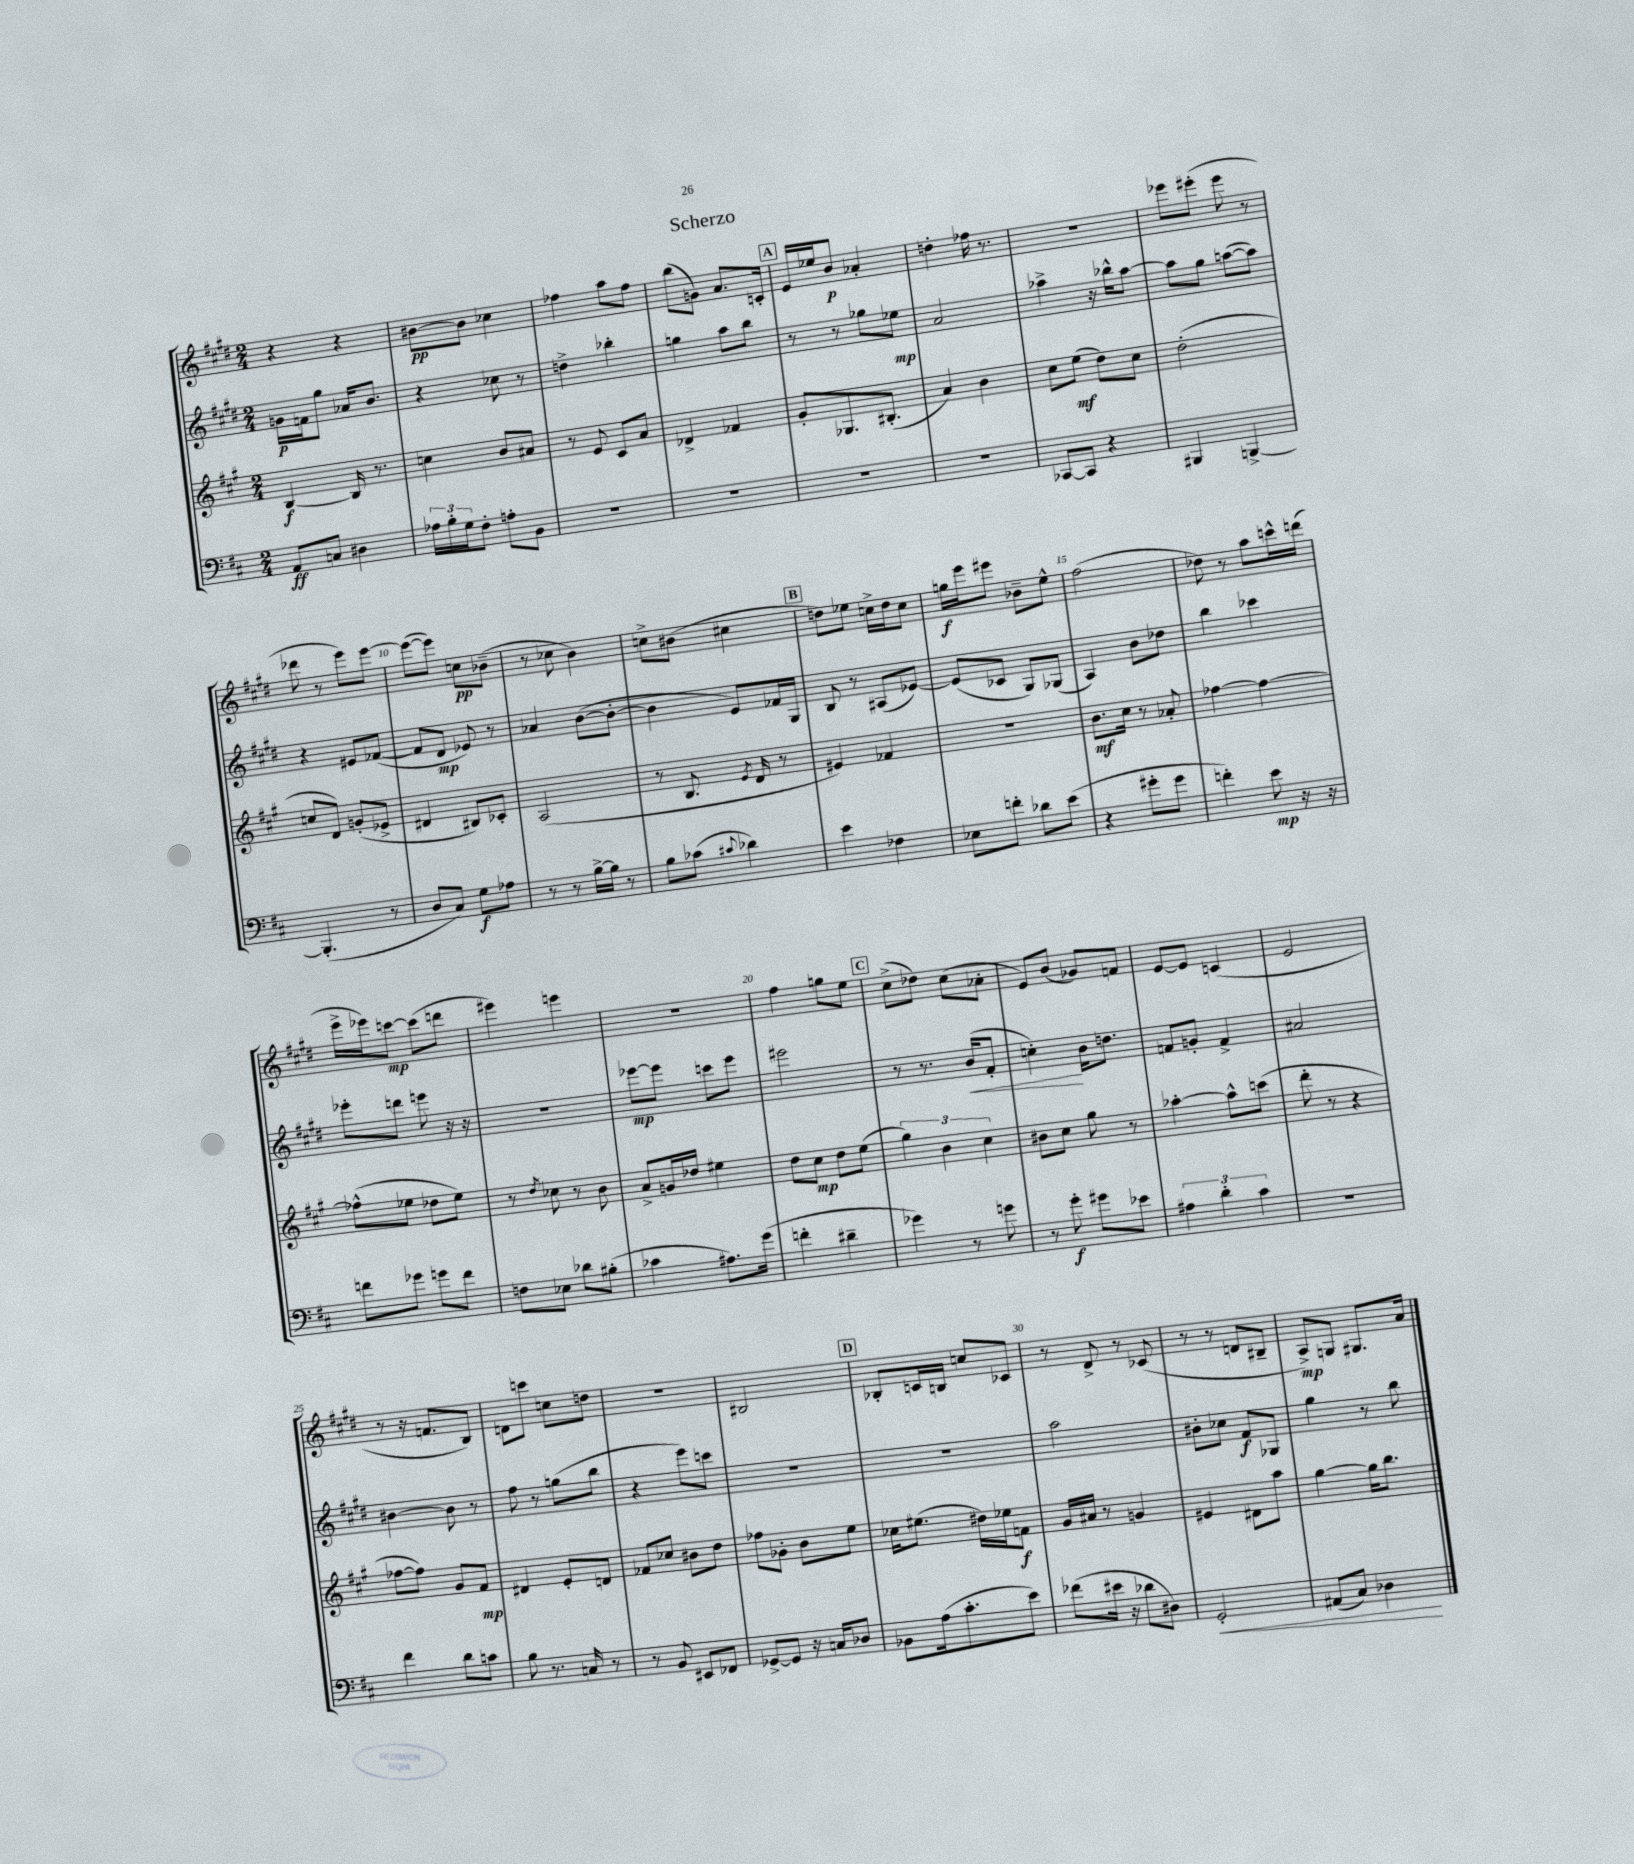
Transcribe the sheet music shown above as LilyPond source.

\header { title = "Scherzo" }
<<
\new StaffGroup <<
\new Staff = "s0" {
    \clef treble \key e \major \numericTimeSignature \time 2/4
    r4 r4 |
    bis'8~\pp bis'8 ces''4 |
    fes''4 a''8 fes''8 |
    b''8( g'8) a'8. c'16-. |
    \mark \markup { \box "A" } e'16 ees''16 b'8\p aes'4-. |
    d''4-. fes''16 r8. |
    R2 |
    ees'''8 eis'''8-.( eis'''8 r8 |
    des'''8 r8 e'''8) e'''8~ |
    e'''8~( e'''8) c''8\pp bes'8--( |
    r8 ces''8 b'4) |
    c''8-> bis'8( cis''4 |
    \mark \markup { \box "B" } d''8) ees''8 c''16-> d''16 c''8 |
    g''16\f e'''16 eis'''8 bes'8-- e''8-^ |
    fis''2( |
    des''8) r8 a''8 c'''16-^ d'''16( |
    e'''16-> ees'''16) c'''8~\mp c'''8( d'''8 |
    eis'''4) e'''4 |
    R2 |
    fis''4 g''8 e''8 |
    \mark \markup { \box "C" } cis''8->( des''8) cis''8( aes'8-. |
    e'8) b'8( ges'8) f'8 |
    e'8~ e'8 c'4( |
    e'2 |
    r8 r16 f'8. b8) |
    d'8 c'''8 c''8 d''8 |
    R2 |
    bis2 |
    \mark \markup { \box "D" } bes8-. c'16 b16 c''8 ces'8 |
    r8 dis'8-> r8 ces'8( |
    r8 r8 d'8 bis8-- |
    a8->\mp) g8 gis8. a'16 \bar "|." |
}
\new Staff = "s1" {
    \clef treble \key e \major \numericTimeSignature \time 2/4
    g'16\p f'16 gis''8 aes'16 b'8. |
    r4 ces''8 r8 |
    d''4-> bes''4-. |
    g''4 a''8 b''8 |
    \mark \markup { \box "A" } r8 r8 ges''8 ees''8\mp |
    a'2 |
    aes''4-> r16 bes''16-^ aes''8~ |
    aes''8 gis''8 a''8~( a''8) |
    r4 eis'8 fes'8~( |
    fes'8 dis'8\mp ees'8) r8 |
    aes'4 b'8~( b'8~-. |
    b'4 e'8) fes'16 gis16 |
    \mark \markup { \box "B" } b8 r8 ais8( ees'8~) |
    ees'8( ces'8 gis8) ges8( |
    a4) b'8 des''8 |
    b''4 ces'''4 |
    ees'''8-. d'''8 e'''8 r16 r16 |
    r2 |
    ees'''8~\mp ees'''8 c'''8 ees'''8 |
    eis'''2 |
    \mark \markup { \box "C" } r8 r8. b'16\<( fis'8-. |
    c''4-.\!) b'16 d''8. |
    f'8 g'8-. f'4-> |
    ais'2 |
    bis'4~ bis'8 r8 |
    fis''8 r8 g''8( b''8 |
    r4 e'''8) c'''8 |
    R2 |
    \mark \markup { \box "D" } R2 |
    a''2 |
    bis'8-. ces''8 fis'8\f ges8 |
    gis''4 r8 b''8 \bar "|." |
}
\new Staff = "s2" {
    \clef treble \key a \major \numericTimeSignature \time 2/4
    b4~\f b16 r8. |
    c''4 b'8 ais'8 |
    r8 e'8 cis'8 a'8 |
    des'4-> fes'4 |
    \mark \markup { \box "A" } gis'8-. ges8. bis8.-.( |
    a'4) b'4 |
    cis''8 e''8\mf( d''8) cis''8 |
    d''2-.( |
    c''8 d'8) g'8-.( ees'8-> |
    dis'4 bis8) ces'8-. |
    a2( |
    r8 b8. \acciaccatura { e'8 } d'16 r8 |
    \mark \markup { \box "B" } eis'4) fes'4 |
    R2 |
    b'8.\mf cis''16 r8 aes'8-. |
    fes''4~ fes''4~ |
    fes''8-^( ees''8 des''8 ees''8) |
    r8 \acciaccatura { d''8 } ces''8 r8 b'8 |
    a'8-> g'16 des''16 eis''4 |
    d''8 cis''8\mp d''8 e''8( |
    \mark \markup { \box "C" } \tuplet 3/2 { gis''4) b'4 cis''4 } |
    bis'8 cis''8 gis''8 r8 |
    aes''4~-. aes''8-^ c'''8( |
    d'''8-. r8 r4 |
    fes''8~ fes''8) gis'8 fis'8\mp |
    dis'4 e'8-. d'8 |
    fes'8 ces''8 bis'8 d''8 |
    fes''8 ges'8-. b'8 e''8 |
    \mark \markup { \box "D" } ces''16 eis''8.( dis''16) ees''16 f'8\f |
    gis'16 ais'16 r8 g'4 |
    eis'4 dis'8 a''8 |
    gis''4~ gis''16 b''8. \bar "|." |
}
\new Staff = "s3" {
    \clef bass \key d \major \numericTimeSignature \time 2/4
    a,8\ff c8 dis4 |
    \tuplet 3/2 { aes16 b16-. g16 } fis8-. a8-. b,8 |
    R2 |
    R2 |
    \mark \markup { \box "A" } R2 |
    R2 |
    ces,8~ ces,8 r4 |
    bis,,4 b,,4~-> |
    b,,4.-.( r8 |
    d8 cis8) g8\f aes8 |
    r8 r8 b16~-> b16 r8 |
    b8 ces'8( \appoggiatura { cis'8 } des'4) |
    \mark \markup { \box "B" } e'4 fes4 |
    ees8 f'8-. des'8 e'8( |
    r4 gis'8-. gis'8 |
    f'4-.) e'8\mp r16 r16 |
    f'8 ges'8 g'8 f'8 |
    f8 ees8 des'8 bis8-.( |
    ces'4 ais8.) g'16( |
    f'4-. dis'4-- |
    \mark \markup { \box "C" } ges'4) r8 g'8 |
    r8 g'8-.\f gis'8 ees'8 |
    \tuplet 3/2 { ais4 d'4-. cis'4 } |
    r2 |
    fis'4 d'8 c'8 |
    b8 r8. c16 r8 |
    r8 b,8 eis,8 fes,8 |
    ges,8~-> ges,8 r16 c16 des8 |
    \mark \markup { \box "D" } bes,8 a16( cis'8.-. e'8) |
    fes'8( eis'16 r16 des'8 dis8) |
    g,2-.\< |
    ais,8( cis8) des4\! \bar "|." |
}
>>
>>
\layout { \context { \Score \override BarNumber.break-visibility = ##(#f #t #t) barNumberVisibility = #(every-nth-bar-number-visible 5) } }
